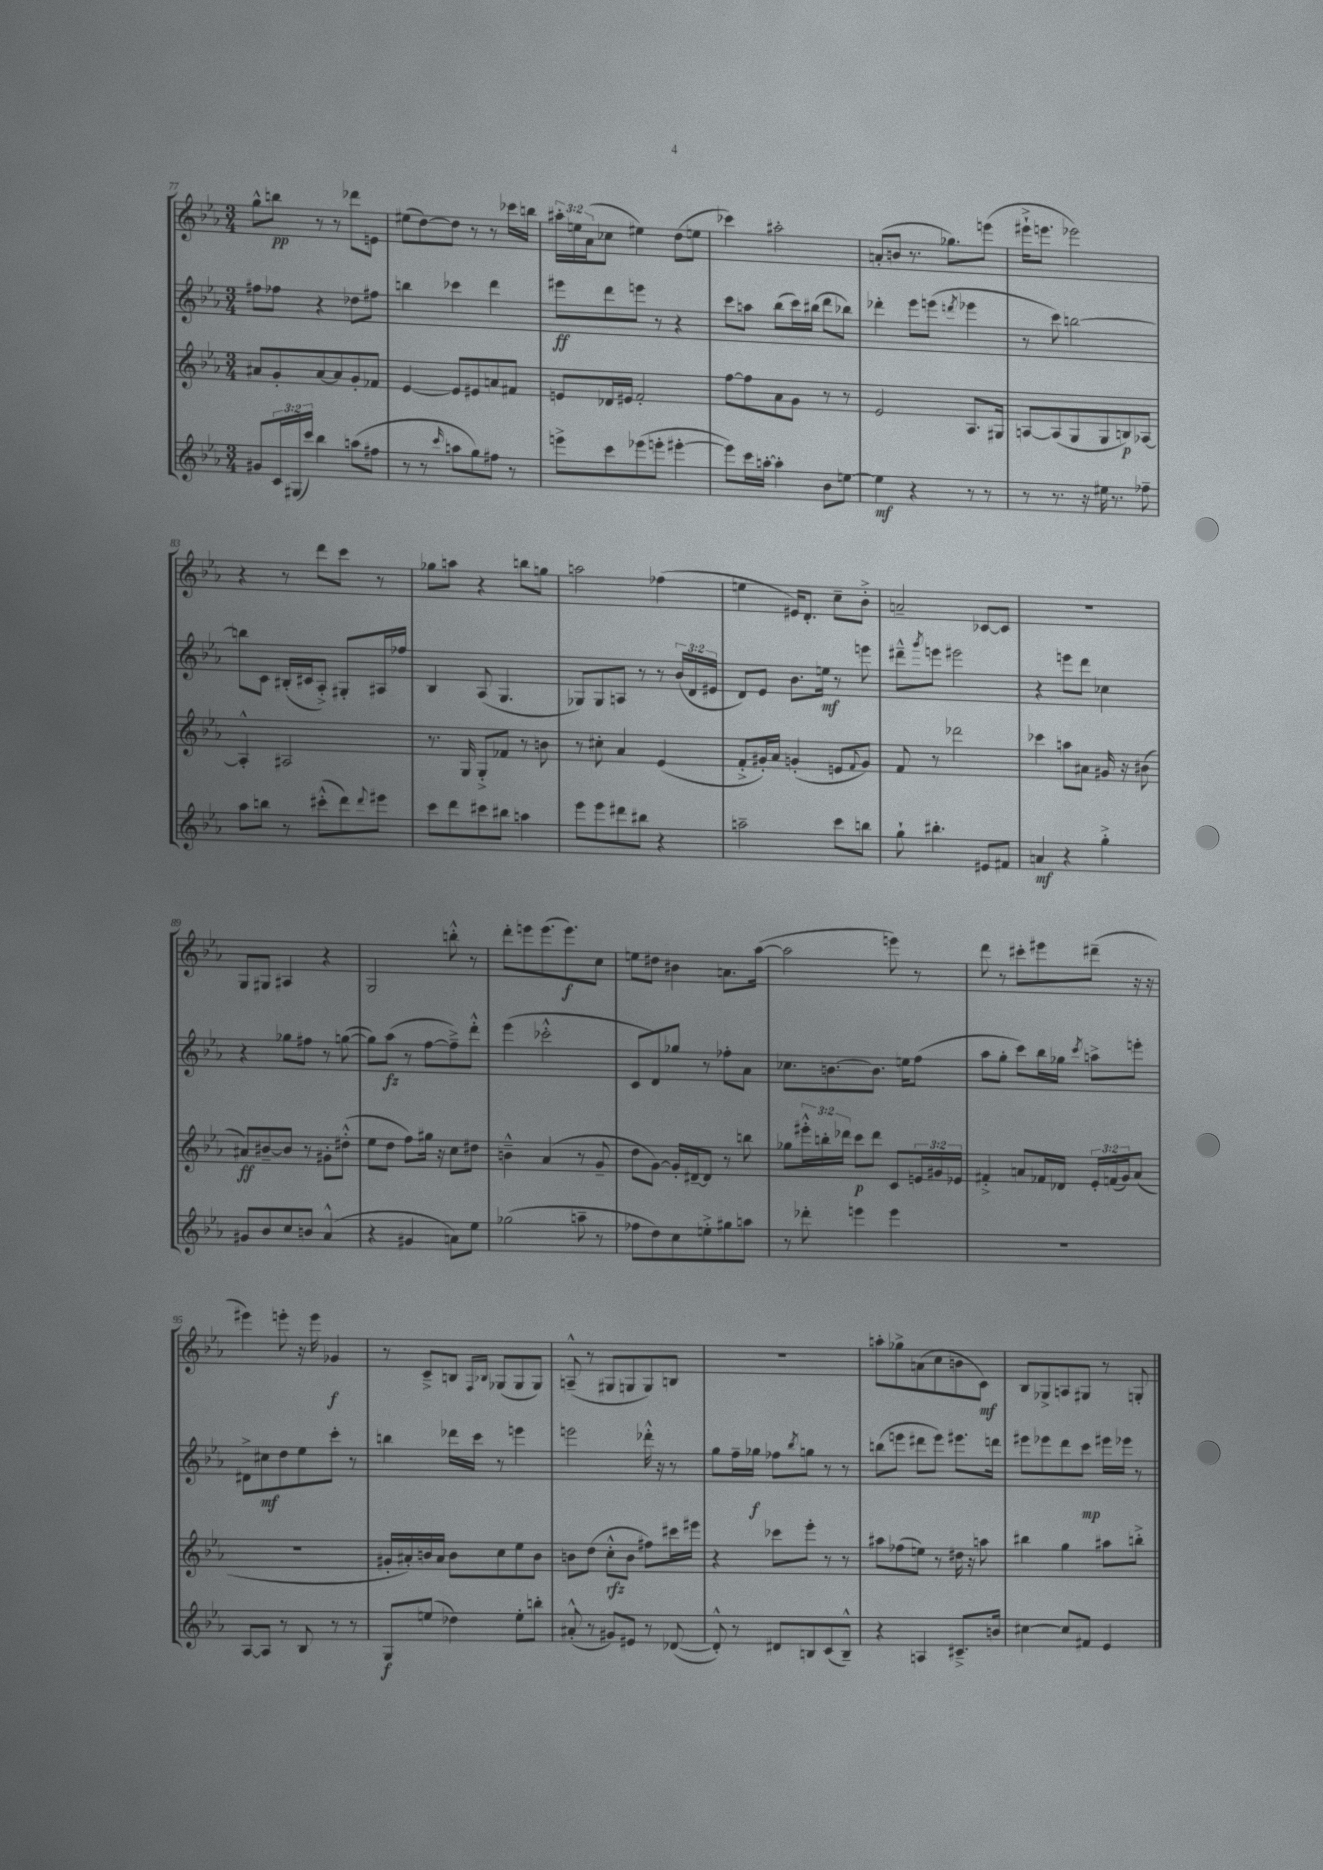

**kern	**kern	**kern	**kern
*staff4	*staff3	*staff2	*staff1
*clefG2	*clefG2	*clefG2	*clefG2
*k[b-e-a-]	*k[b-e-a-]	*k[b-e-a-]	*k[b-e-a-]
*M3/4	*M3/4	*M3/4	*M3/4
8g#	8a#	8ff#	8gg^^
24c	8g'	8ff-	8bb
(24G#	.	.	.
24ccc)	.	.	.
4bb-	[8a#	4r	8r
.	8a#]	.	8r
(8aa	8g'	8dd-	8ddd-
8ff#	8f-	8ff#	8e
=	=	=	=
8r	[4e-	4bb	(8ee#
8r	.	.	[8dd)
16qqccc	.	.	.
8aa	8e-]	4ccc-	8dd]
8gg)	8e#	.	8r
8ff#	8a	4ddd	8r
8r	8f#	.	16ccc-
.	.	.	16bb
=	=	=	=
8eee^	8e	8eee#	24aa#'
.	.	.	24ee
.	.	.	(24a-
8ccc	16d-	8ddd	8cc-
.	16e#	.	.
(8eee-	2f'	8eee	4ee#)
8eee'	.	8r	.
[4eee#'	.	4r	(8dd
.	.	.	8ee
=	=	=	=
8eee#])	[8ff	8ccc	4ccc-)
16ccc	8ff]	8aa	.
[16aa'	.	.	.
4aa']	8a-	(8bb-	2aa#'
.	8g	16ccc)	.
.	.	(16bb#	.
8b-	8r	8ddd	.
[8ee	8r	8bb-)	.
=	=	=	=
4ee]	2e-	4ddd-'	(8a'
.	.	.	8b
4r	.	8eee-	8.r
.	.	(8eee	.
.	.	.	8.gg-)
.	.	8qddd	.
8r	8.A-	4eee-	.
8r	.	.	(8eee
.	16G#	.	.
=	=	=	=
8r	[8A	8r	16eee#`^
.	.	.	8.eee
8.r	(8A]	8ccc)	.
.	8G	[2bb	2eee-)
16r	.	.	.
16ee#	8G	.	.
8.r	.	.	.
.	8B)	.	.
8ff-~	[8A-	.	.
=	=	=	=
8aa-	4A-'^^]	8bb]	4r
8bb	.	8c	.
8r	2A#	(16B#'	8r
.	.	16c#	.
(8ccc#'^^	.	8A-'^)	8ddd
8ddd)	.	8G#'	8ccc
8qqddd	.	.	.
8eee#	.	16A#	8r
.	.	16ff-	.
=	=	=	=
8ccc	8.r	4B-	8gg-
8ddd	.	.	8aa
.	16G	.	.
8ccc#	8G'^	(8A-	4r
8bb#	8f-	4.G	.
4aa	8r	.	8bb
.	8b	.	8gg
=	=	=	=
8eee-	8r	8G-)	2aa
8eee-	8cc#'	8G-	.
8ddd#	4a-	8A	.
8bb#	.	8r	.
4r	(4e-	8r	(4ff-
.	.	(24b-	.
.	.	24d	.
.	.	24e#	.
=	=	=	=
2aa~	8f'^	8d)	4ee
.	16g#')	8e-	.
.	16a-	.	.
.	(4g'	8.b-	16e#)
.	.	.	8.d'
.	.	16ee	.
8ccc	8e	8r	8cc~
.	8qqf	.	.
8bb	8g)	8eee	8b-'^
=	=	=	=
8gg`	8f	8ddd#~^^	2a~
.	.	8qggg	.
4.bb#'	8r	8eee	.
.	2ddd-	2eee#	.
8e#	.	.	[8c-
8f#	.	.	8c-]
=	=	=	=
4a	4ccc-	4r	2.r
4r	8aa	8eee	.
.	8a#	8ddd	.
4gg'^	16g#	4cc-	.
.	16r	.	.
.	(8b#	.	.
=	=	=	=
8g#	8a#)	4r	8G
8b-	[8b#~	.	8G#
8cc	8b#]	8gg-	4A#
8b	8r	8ff#	.
(4a-^^	8g#'	8r	4r
.	(8dd#'^^	([8gg	.
=	=	=	=
4r	8ee-	8gg])	2G
.	8dd	(8aa-	.
4g#	8ff)	8r	.
.	16gg#	[8ff	.
.	16r	.	.
8a)	8cc	8ff~^])	8bb'^^
8ee-	8dd#	8ddd'^^	8r
=	=	=	=
(2gg-	4b~^^	(4eee-	8ddd'
.	.	.	8eee
.	(4a-	2ccc-'^^	(8.eee
.	.	.	8.eee)
8aa~	8r	.	.
8r	8g~	.	8cc
=	=	=	=
8ff-	8dd	8c	8ee
8dd)	[8g)	8d)	8dd#
8cc	16g']	8gg-	4b#
.	[16d#~	.	.
8ee'^	8d#]	8r	.
8gg#	8r	8ff-'	8.a
8aa	8bb	8a-	.
.	.	.	([16aa-
=	=	=	=
8r	8gg-	8.cc-	2aa-]
8ddd-'	24eee#'^^	.	.
.	24bb'	.	.
.	.	[8.b	.
.	24ddd-	.	.
4eee	8ccc	.	.
.	8ddd-	8.b]	.
4eee	8c	.	8eee)
.	.	16ee	.
.	24e	(8ff	8r
.	24g#	.	.
.	24e-	.	.
=	=	=	=
2.r	4f#'^	8aa-	8ddd
.	.	8gg'	8r
.	8a	8ccc)	8ccc#'
.	16f-	16bb-	8eee#
.	16d-	16gg-	.
.	.	8qccc	.
.	24e-'	8aa^	(8ddd#~
.	(24f	.	.
.	24g)	.	.
.	(8a	8eee'	16r
.	.	.	16r
=	=	=	=
[8A-	2.r	8d#^	4eee#)
8A-]	.	8cc#	.
8r	.	8dd	8eee'
8B-	.	8ee-	16r
.	.	.	16eee
8r	.	8ccc'	4g-
8r	.	8r	.
=	=	=	=
8G	16g#'	4bb	8r
.	16a#')	.	.
(8ee	16b	.	8c~^
.	16a#	.	.
4dd-)	8b	16ddd-	8B
.	.	16ccc	.
.	.	.	16qqF
.	.	.	16qqB-
.	8cc	8r	(8G-
8ee'	8ee-	4eee	8G-
8bb'	8b	.	8G-)
=	=	=	=
(8a#'^^	8b	2eee	(8A~^^
8r	(8dd	.	8r
8g#)	8cc'^^	.	8G#
8e#	8b	.	8G
8r	8ff#)	16ddd-'^^	8G)
.	.	16r	.
([8d-	16ccc#	8r	8B
.	16eee#	.	.
=	=	=	=
8d-'^^])	4r	8gg	2.r
8r	.	16ff~	.
.	.	16gg-	.
8d#	8ccc-	8ff-	.
.	.	8qbb-	.
8B	8eee-'	8gg	.
(8c	8r	8r	.
8B~^^)	8r	8r	.
=	=	=	=
4r	8aa#	(8bb	8aa'
.	(8ff-	8eee	8gg-^
4A	8ee)	8ddd#	(8a
.	8r	8eee)	8cc
8.c#~^	16dd#	8.eee#	8b
.	16r	.	.
.	8aa	.	8c)
16b	.	16ddd	.
=	=	=	=
[4cc#	4bb#	8eee#	8B-
.	.	8eee-	8G-^
8cc#]	4gg	8ddd	8A
8f#	.	8ccc	8G#
4e-	8aa#	16eee#	8r
.	.	16eee-	.
.	8bb'^	8r	8G'
==	==	==	==
*-	*-	*-	*-
